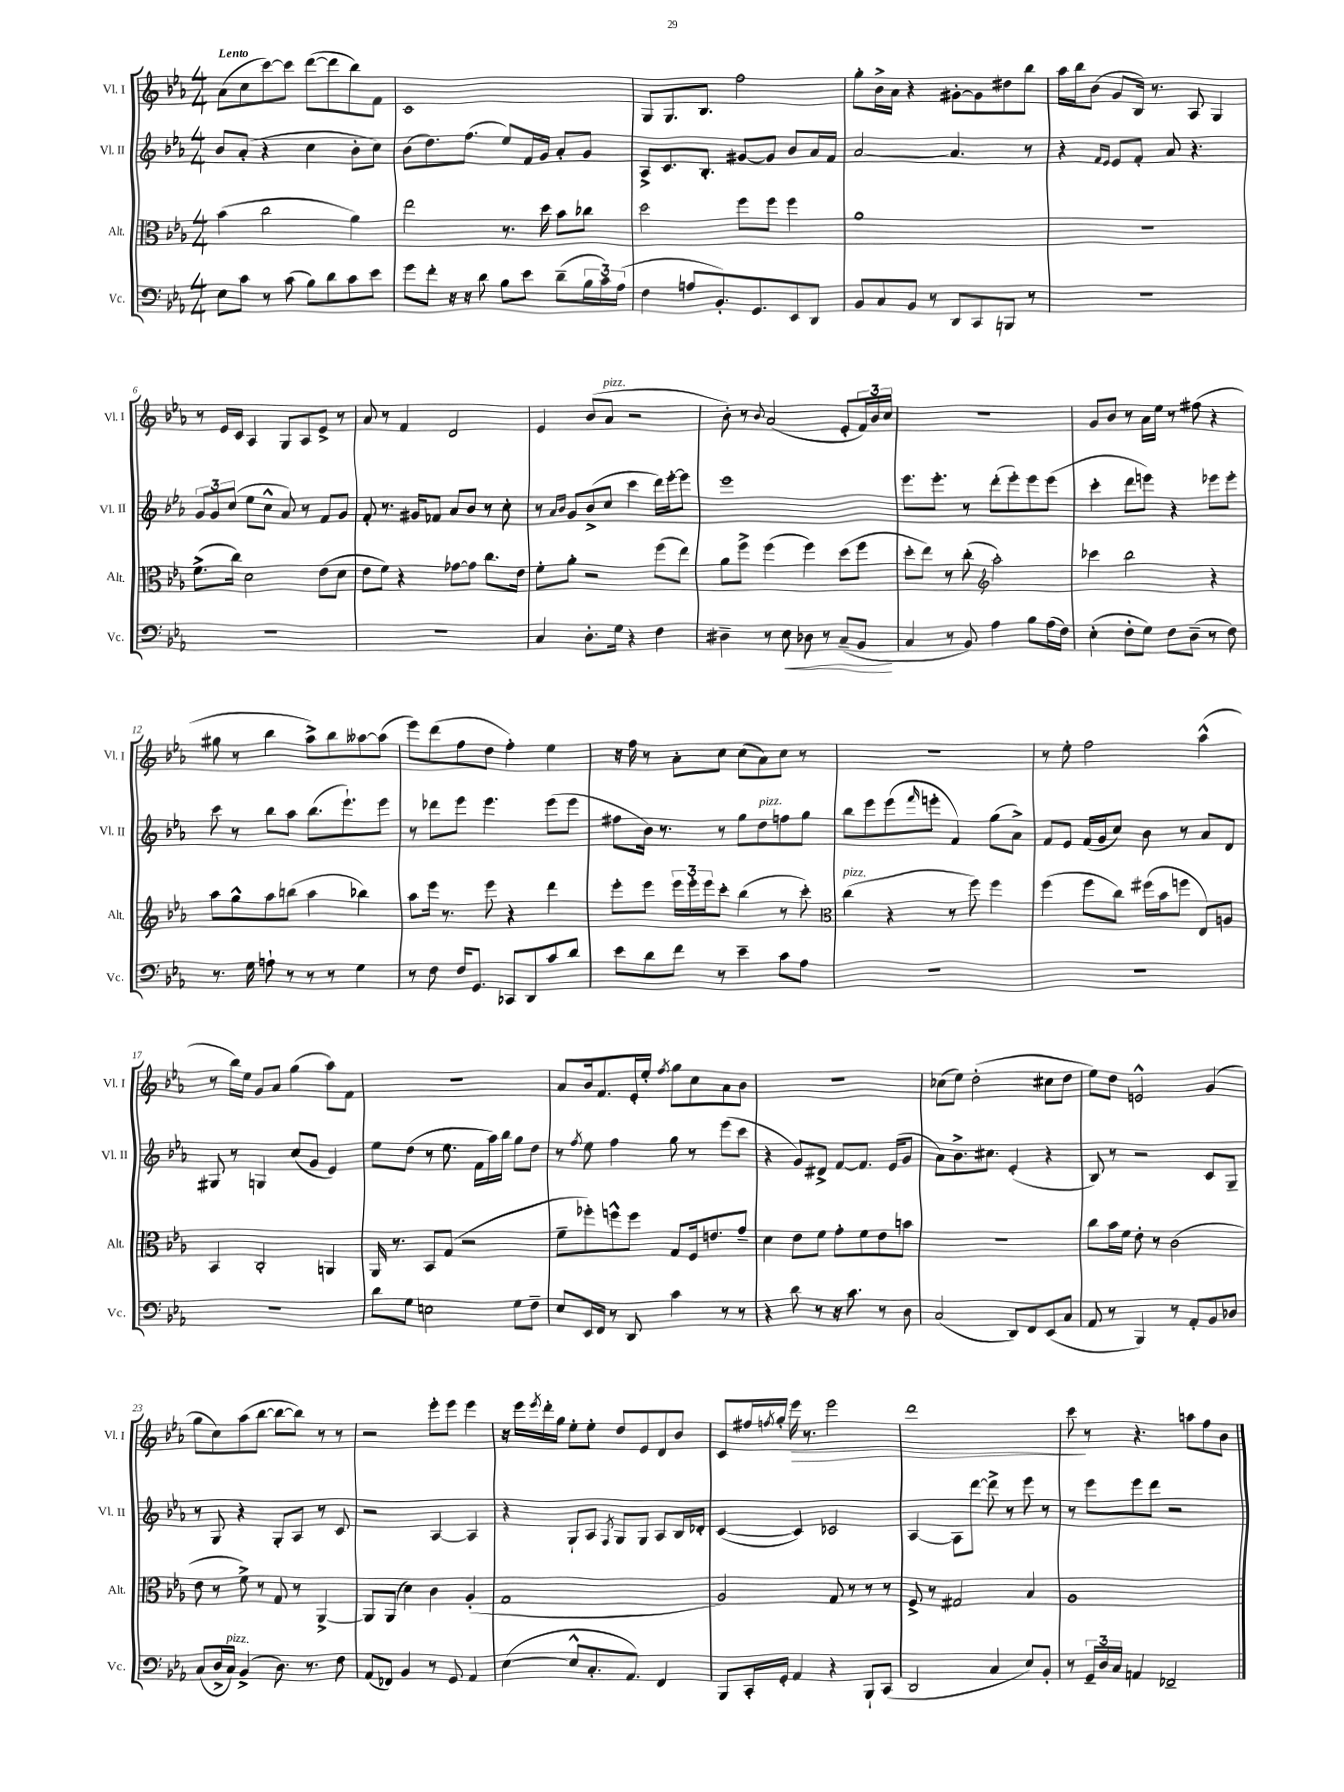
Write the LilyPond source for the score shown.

<<
\new StaffGroup <<
\new Staff = "s0" \with { instrumentName = "Vl. I" shortInstrumentName = "Vl. I" } {
    \clef treble \key ees \major \numericTimeSignature \time 4/4 \tempo "Lento"
    aes'8( c''8 c'''8~) c'''8 d'''8~( d'''8 bes''8) f'8 |
    c'1 |
    g8 g8. bes8. f''2 |
    g''8-. bes'16-> aes'16 r4 gis'8~-. gis'8 dis''8 bes''8 |
    aes''16 bes''16 bes'8( g'8 bes16) r8. aes8 g4 |
    r8 ees'16 c'16 aes4 g8 aes8 ees'8-> r8 |
    aes'8 r8 f'4 d'2 |
    ees'4 bes'8( aes'8^\markup { \italic "pizz." } r2 |
    bes'8-.) r8 \appoggiatura { bes'8 } aes'2( ees'8-. \tuplet 3/2 { f'16) bes'16 c''16 } |
    R1 |
    g'8 bes'8 r8 aes'16 ees''16 r8 fis''8( r4 |
    gis''8 r8 bes''4 aes''8->) bes''8 aeses''8~ aeses''8( |
    ees'''8) d'''8( f''8 d''8 f''4-.) ees''4 |
    r16 f''16 r8 aes'8-. c''8 c''8( aes'8) c''8 r8 |
    r1 |
    r8 ees''8-. f''2 aes''4-^( |
    r8 bes''16) ees''16 g'8 aes'8 g''4( aes''8) f'8 |
    r1 |
    aes'8 bes'16 f'8. ees'16-. ees''16-. \acciaccatura { f''8 } g''8 c''8 aes'8 bes'8 |
    r1 |
    ces''8( ees''8) d''2-.( cis''8 d''8 |
    ees''8) d''8 e'2-^ g'4( |
    g''8 c''8) aes''8( bes''8~ bes''8~ bes''8) r8 r8 |
    r2 ees'''8-. ees'''8 ees'''4 |
    r16 ees'''16 \acciaccatura { ees'''8 } d'''16-. g''16 ees''8-. ees''8-. d''8 ees'8 d'8 bes'8 |
    c'8 fis''16 \acciaccatura { f''8 } g''16-. ees'''16\> r8. ees'''2 |
    d'''1 |
    c'''8\! r8 r4. a''8 f''8 bes'8 \bar "|." |
}
\new Staff = "s1" \with { instrumentName = "Vl. II" shortInstrumentName = "Vl. II" } {
    \clef treble \key ees \major \numericTimeSignature \time 4/4
    bes'8 aes'8-.( r4 c''4 bes'8-. c''8) |
    bes'8( d''8.) f''8.( ees''8) f'16 g'16 aes'8-. g'8 |
    aes8-> c'8. bes8.-. gis'8~ gis'8 bes'8 aes'16 f'16 |
    aes'2~ aes'4. r8 |
    r4 \grace { f'16 ees'16 } ees'8 f'8-. aes'8 r4. |
    \tuplet 3/2 { g'8 g'8 c''8( } ees''8 c''8-^ aes'8) r8 f'8 g'8 |
    f'8-. r8. gis'16 fes'8 aes'8 bes'8 r8 c''8-. |
    r8 \grace { aes'16 bes'16 } g'8 bes'8->( c''8 c'''4 d'''16) ees'''16~-. ees'''8 |
    ees'''1 |
    ees'''8. ees'''8.-. r8 d'''8-.( ees'''8-.) ees'''8 ees'''8( |
    c'''4-. d'''8 e'''8) r4 ees'''8 ees'''8-. |
    c'''8 r8 bes''8 aes''8 bes''8.( ees'''8.-!) ees'''8 |
    r8 des'''8 ees'''8 ees'''4. ees'''8( ees'''8 |
    fis''8 bes'16) r8. r8 g''8 d''8^\markup { \italic "pizz." } f''8 g''8 |
    bes''8 ees'''8 ees'''8( \grace { f'''16 } e'''8-. f'4) g''8( aes'8->) |
    f'8 ees'8 f'16( g'16 c''8) bes'8 r8 aes'8 d'8 |
    gis8 r8 g4 c''8( g'8 ees'4) |
    ees''8 d''8( r8 ees''8. f'16 aes''16) bes''16 g''8 d''8 |
    r8 \acciaccatura { f''8 } ees''8 f''4 g''8 r8 ees'''8( c'''8 |
    r4 g'8) dis'8-> f'8~ f'8. ees'16( g'8 |
    aes'8) bes'8.-> cis''8. ees'4-.( r4 |
    bes8) r8 r2 c'8 g8-- |
    r8 g8 r4 g8-. aes8 r8 c'8 |
    r2 aes4~ aes4 |
    r4 g8-! aes8 \acciaccatura { f8 } g8 g8 aes8 bes16 des'16-. |
    c'4~( c'4) ces'2 |
    aes4~ aes8 d'''8~ d'''8-> r8 ees'''8 r8 |
    r8 ees'''8 ees'''8 d'''8 r2 \bar "|." |
}
\new Staff = "s2" \with { instrumentName = "Alt." shortInstrumentName = "Alt." } {
    \clef alto \key ees \major \numericTimeSignature \time 4/4
    bes'4( c''2 aes'4) |
    ees''2 r8. d''16 bes'8 ces''8 |
    d''2 f''8 f''8 f''4 |
    aes'1 |
    R1 |
    f'8.->( c''16) d'2 ees'8( d'8 |
    ees'8 f'8) r4 ges'8~ ges'8 c''8. ees'16 |
    f'8-. aes'8-. r2 f''8( ees''8) |
    aes'8 f''8-> f''4( f''4) d''8( f''8 |
    d''8-. ees''8) r8 c''8-.( \clef treble aes''2-.) |
    ces'''4 bes''2 r4 |
    aes''8 g''8-^ aes''8 b''8( aes''4 bes''4) |
    aes''8 ees'''16 r8. ees'''8 r4 d'''4 |
    ees'''8-. ees'''8 \tuplet 3/2 { ees'''16 ees'''16-. ees'''16 } c'''8-. bes''4( r8 c'''8-.) |
    \clef alto c''4^\markup { \italic "pizz." }( r4 r8 f''8) f''4 |
    f''4( f''8 c''8) fis''16( bes'16 f''8 ees8) a8 |
    bes,4 c2-. a,4 |
    aes,16 r8. bes,8 g8( r2 |
    f'8-- fes''8-.) f''8-^ f''8 g8 f16 e'8. g'8-- |
    d'4 ees'8 f'8 g'8-. f'8 ees'8 b'8 |
    R1 |
    c''8 bes'16 f'16 ees'8-. r8 c'2( |
    ees'8 r8 f'8->) r8 g8 r8 aes,4~-> |
    aes,8 aes,8( d'4) c'4 aes4-.( |
    g1 |
    aes2) g8 r8 r8 r8 |
    f8-> r8 gis2 bes4 |
    aes1 \bar "|." |
}
\new Staff = "s3" \with { instrumentName = "Vc." shortInstrumentName = "Vc." } {
    \clef bass \key ees \major \numericTimeSignature \time 4/4
    ees8 c'8 r8 c'8( bes8) d'8 c'8 ees'8 |
    g'8 f'8-. r16 r16 d'8 bes8 ees'8 d'8--( \tuplet 3/2 { bes16 c'16) aes16( } |
    f4 a8 bes,8.-.) g,8. ees,8 d,8 |
    bes,8 c8 bes,8 r8 d,8 c,8 b,,8 r8 |
    R1 |
    R1 |
    R1 |
    c4 d8.-. g16 r4 f4 |
    dis4-- r8 ees8\< des8 r8 c8--( bes,8\! |
    c4 r8 bes,8) aes4 bes8 aes16( f16) |
    ees4-.( f8-. g8) f8 d8--( r8 f8) |
    r8. g16 a8-! r8 r8 r8 g4 |
    r8 f8 f16 g,8. ces,8 d,8 c'8 d'8 |
    ees'8 d'8 f'8 r8 ees'4-- c'8 aes8 |
    R1 |
    R1 |
    R1 |
    d'8 g8 e2 g8 f8-- |
    ees8 ees,16 f,16 r8 d,8 c'4 r8 r8 |
    r4 d'8 r8 r16 c'8. r8 d8 |
    c2( d,8) f,8 ees,8( c8 |
    aes,8 r8 bes,,4) r8 aes,8-. bes,8 des8 |
    c8( d16-> c16^\markup { \italic "pizz." }) bes,4->( d8.) r8. f8 |
    aes,8( fes,8) bes,4 r8 g,8 aes,4 |
    ees4~( ees8-^ c8.-. aes,8.) f,4 |
    bes,,8 c,16-. g,16-. aes,4 r4 bes,,8-! c,8( |
    d,2 c4 ees8) bes,8-. |
    r8 \tuplet 3/2 { g,16-- d16 c16 } a,4 fes,2-- \bar "|." |
}
>>
>>
